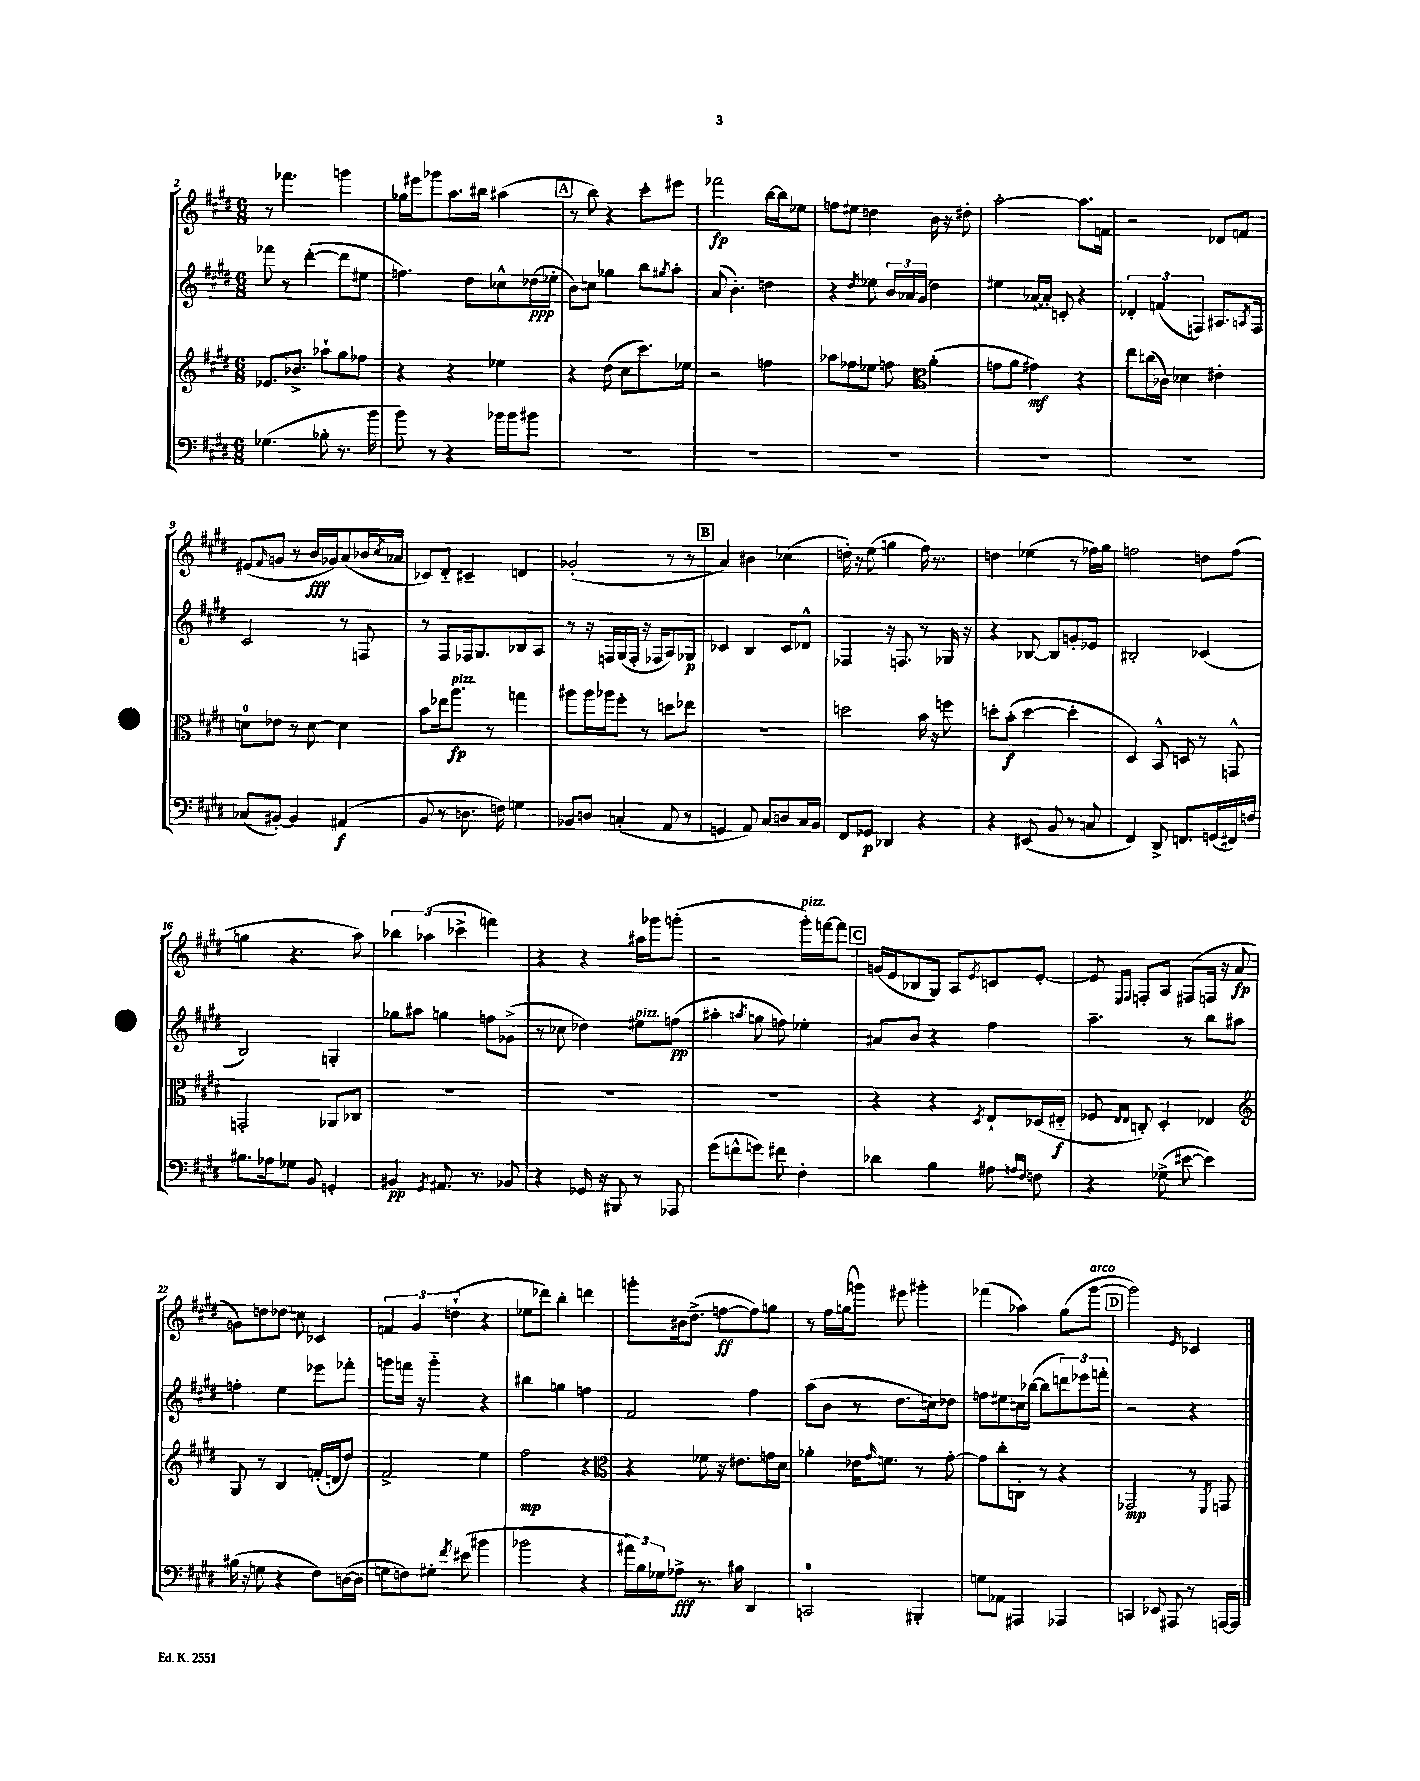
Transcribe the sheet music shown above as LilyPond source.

<<
\new StaffGroup <<
\new Staff = "s0" {
    \clef treble \key e \major \numericTimeSignature \time 6/8
    r8 fes'''4. g'''4 |
    ges''16 eis'''16 ges'''8 a''8. bis''16 ais''4( |
    \mark \markup { \box "A" } r8 b''8) r4 cis'''8-. eis'''8 |
    fes'''2\fp b''16~ b''16 ees''8 |
    f''8 eis''8 d''4 b'16 r16 dis''8-. |
    a''2~-. a''8. f'16 |
    r2 des'8 f'8 |
    eis'8( \grace { fis'16 } g'8 r8 b'16\fff ges'16) a'8( bes'16 \acciaccatura { cis''8 } aes'16 |
    ces'8) dis'8-_ cis'4-- d'4 |
    ges'2-.( r8 r8 |
    \mark \markup { \box "B" } a'4) bis'4 ces''4( |
    d''16-.) r16 e''8( g''4 fis''16) r8. |
    d''4 ees''4( r8 fes''16) gis''16 |
    f''2 d''8 f''8( |
    g''4 r4. a''8) |
    \tuplet 3/2 { bes''4 aes''4( ces'''4-> } f'''4) |
    r4 r4 ais''16 ges'''16 g'''8-.( |
    r2 gis'''16-.^\markup { \italic "pizz." }) f'''16~ f'''8 |
    \mark \markup { \box "C" } g'16( e'16 bes8 gis8) a8 \acciaccatura { e'8 } c'8 e'8~-. |
    e'8 \grace { e16 fis16 } f8-. a8 fis8( f16 r16 a'8\fp |
    g'8) d''8 des''8 c''8 ces'4 |
    \tuplet 3/2 { f'4 gis'4 d''4-!( } r4 |
    ees''8 des'''8) b''4-. d'''4 |
    g'''8-. bis'16 dis''8.->( f''8~\ff f''8) g''8 |
    r8 fis''16 g''16( g'''8) eis'''8 gis'''4-. |
    fes'''4( aes''4) gis''8( gis'''8~^\markup { \italic "arco" } |
    \mark \markup { \box "D" } gis'''2) \grace { e'16 } ces'4 \bar "|." |
}
\new Staff = "s1" {
    \clef treble \key e \major \numericTimeSignature \time 6/8
    fes'''8 r8 dis'''4~-.( dis'''8 eis''8 |
    f''4.) dis''8 ces''8-^ des''16\ppp( ees''16-. |
    \mark \markup { \box "A" } b'8) c''8 ges''4 b''8 \acciaccatura { gis''8 } a''8-. |
    a'8( b'4.-.) d''4 |
    r4 \acciaccatura { dis''8 } ees''8 \tuplet 3/2 { b'16 aes'16 gis'16( } dis''4) |
    eis''4 aes'16~-! aes'16-. c'8-. r4 |
    \tuplet 3/2 { des'4-. f'4( f4) } ais8. \acciaccatura { a8 } f16 |
    cis'2 r8 f8 |
    r8 fis8 fes16 gis8. bes8 a8 |
    r8 r16 f16 gis16( f16-. r16 fes16 a8) ges8\p |
    \mark \markup { \box "B" } ces'4 b4 ces'8 des'8-^ |
    fes4 r16 f8. r8 ges16 r16 |
    r4 bes8~ bes8 g'8-. ees'8 |
    bis2-. ces'4( |
    b2) g4-. |
    ges''8 ais''8 g''4 f''8 ges'8->( |
    r8 ces''8 des''4) eis''8^\markup { \italic "pizz." } f''8\pp( |
    ais''4-. \acciaccatura { a''8 } g''8 f''8) ees''4-. |
    \mark \markup { \box "C" } ais'8 b'8 r4 fis''4 |
    a''4.-- r8 b''8 ais''8 |
    f''4-. e''4 ees'''8 fes'''8-. |
    g'''8 f'''16 r16 g'''4-_ r4 |
    bis''4 g''4 f''4 |
    fis'2 fis''4 |
    a''8( b'8 r8 dis''8. c''16) des''8 |
    f''8 eis''8 c''16 bes''16~( bes''8 \tuplet 3/2 { d'''8) ees'''8 f'''8-. } |
    \mark \markup { \box "D" } r2 r4 \bar "|." |
}
\new Staff = "s2" {
    \clef treble \key e \major \numericTimeSignature \time 6/8
    ees'8. bes'8.-> aes''8-! gis''8 fes''8 |
    r4 r4 ees''4 |
    \mark \markup { \box "A" } r4 dis''8( cis''8 cis'''8.) ees''16 |
    r2 f''4 |
    aes''8 fes''8 ees''8 f''8 \clef alto a'4-.( |
    g'8 a'8 gis'4\mf) r4 |
    e''8 c''16( ces'16) des'4 eis'4-. |
    d'8-0 ees'8 r8 d'8~ d'4 |
    b'8 ees''16 a''8.\fp^\markup { \italic "pizz." } r8 g''4 |
    ais''8 ais''16 aes''16 fis''8-. r8 d''8 ees''8 |
    \mark \markup { \box "B" } R2. |
    d''2 b'16 r16 f''8 |
    d''8-. b'8-.\f( d''4~ d''4-. |
    dis4) b,8-^ d8 r8 g,8-^ |
    g,2-. aes,8 ces8 |
    R2. |
    R2. |
    R2. |
    \mark \markup { \box "C" } r4 r4 \acciaccatura { dis8 } e8-! des16( eis16-_\f |
    fes8 \grace { e16 e16 } c8-.) dis4-. ees4 |
    \clef treble gis8 r8 b4 f'16-.( d'16 dis''8) |
    fis'2-> e''4 |
    fis''2\mp r4 |
    \clef alto r4 fes'8 r16 eis'8. g'16 dis'16 |
    aes'4-. ees'16 \grace { gis'16 } f'8. r8 gis'8~-. |
    gis'8 cis''8-. c8-. r8 r4 |
    \mark \markup { \box "D" } ges,2\mp r8 \acciaccatura { fis,8 } g,8 \bar "|." |
}
\new Staff = "s3" {
    \clef bass \key e \major \numericTimeSignature \time 6/8
    ges4.( bes8-. r8. b'16 |
    b'8) r8 r4 bes'16 bes'16 bis'8 |
    \mark \markup { \box "A" } R2. |
    R2. |
    R2. |
    R2. |
    R2. |
    ces8( bis,8~-.) bis,4 ais,4\f( |
    b,8 r8 d8. f16) g4 |
    bes,8 d8 c4-.( a,8 r8 |
    \mark \markup { \box "B" } g,4 a,8) cis8 d8 cis16 b,16 |
    fis,8 ges,8\p des,4 r4 |
    r4 eis,8( b,8 r8 c8 |
    fis,4) dis,8-> f,8. g,16( fis,16) f16 |
    bis8. aes16 ges8 b,8 g,4-. |
    bis,4\pp \acciaccatura { gis,8 } ais,8. r8. bes,8 |
    r4 ges,16 r16 bis,,8 r8 aes,,8 |
    gis'8( f'8-^ g'8) fis'8 fis4-. |
    \mark \markup { \box "C" } des'4 b4 ais8 \grace { a16 fis16 } f8 |
    r4 ges8->( eis'8~ eis'4) |
    bis16( r16 g8 r4 fis8) d16~( d16 |
    g8 f8) gis8-. \acciaccatura { fis'8 } eis'8( bis'4 |
    bes'2 r4 |
    \tuplet 3/2 { ais'16) b16 ges16 } aes8->\fff r8. bis16 dis,4 |
    c,2-0 bis,,4-. |
    g8 aes,8 ais,,4 aes,,4 |
    \mark \markup { \box "D" } c,4 ees,8 ais,,8 r8 a,,16~ a,,16 \bar "|." |
}
>>
>>
\layout { \context { \Score currentBarNumber = #2 } }
